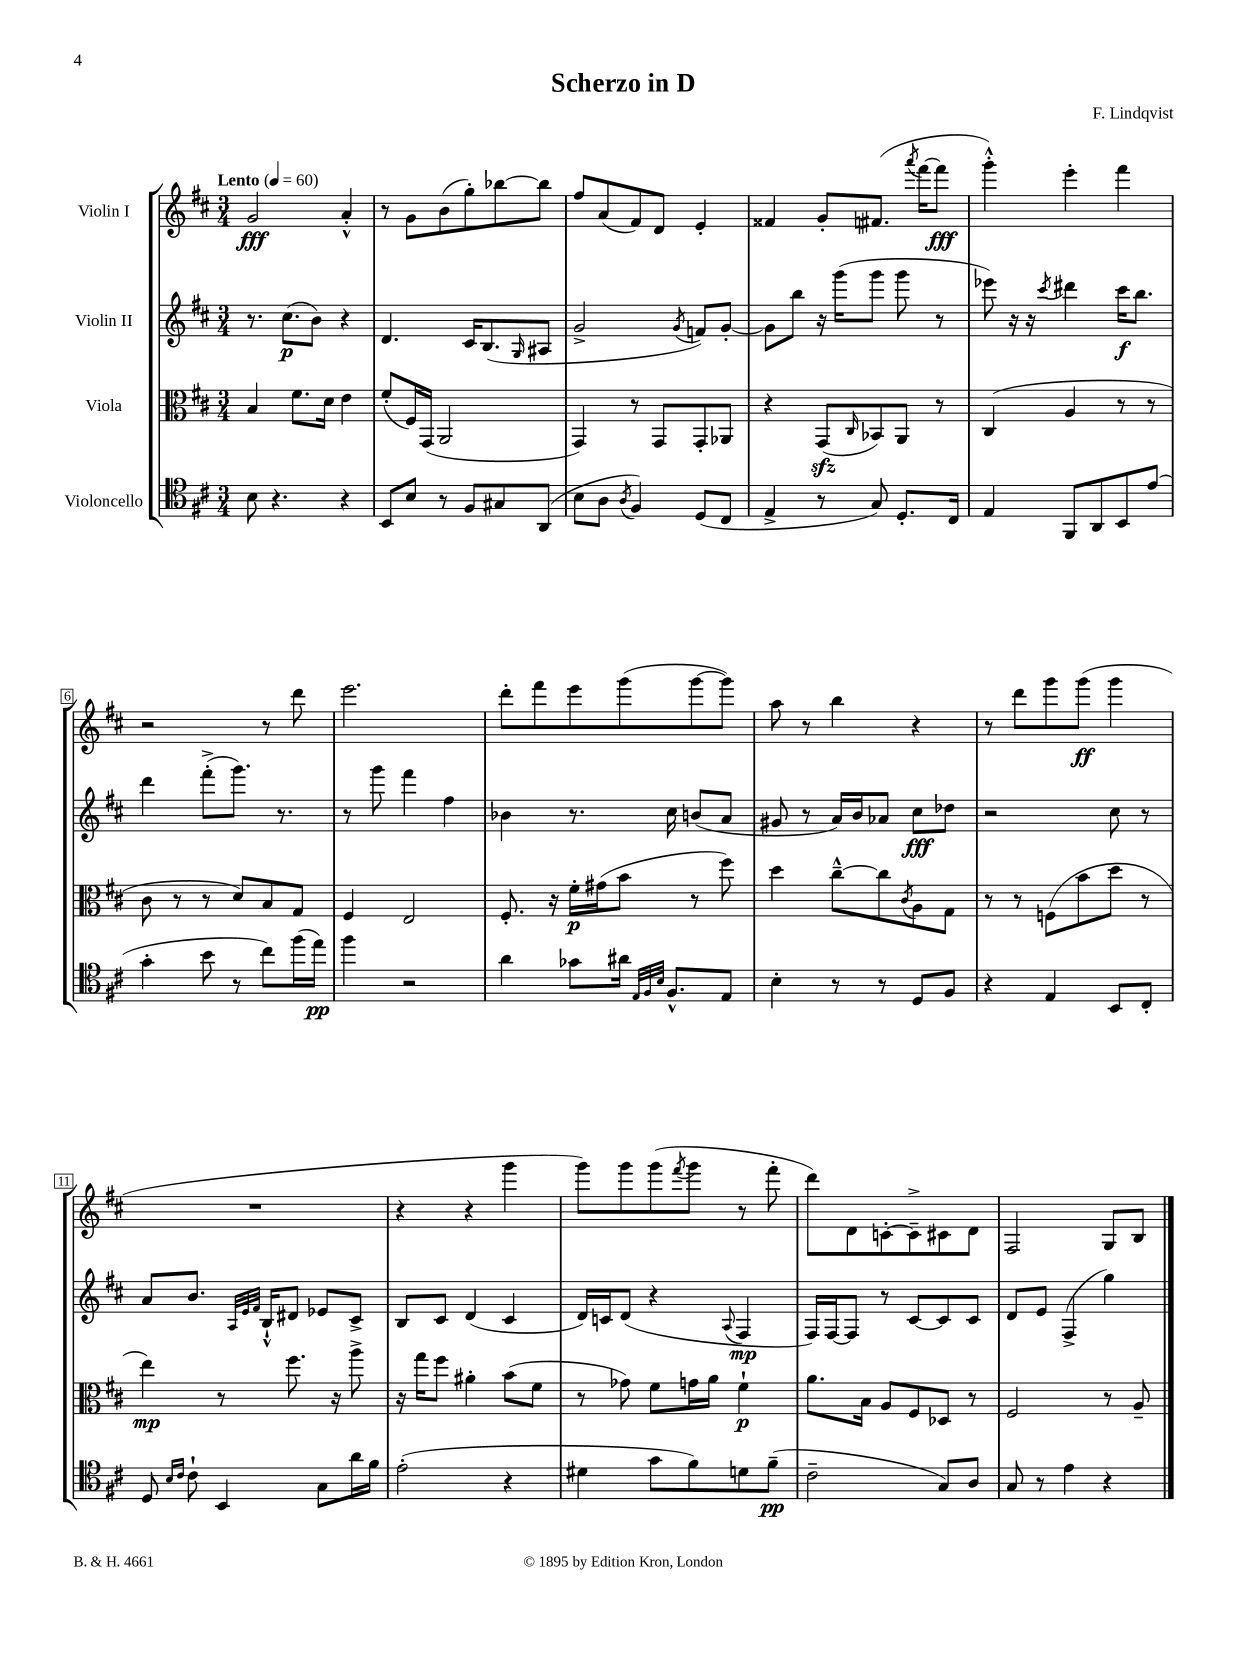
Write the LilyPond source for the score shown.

\header { title = "Scherzo in D" composer = "F. Lindqvist" }
<<
\new StaffGroup <<
\new Staff = "s0" \with { instrumentName = "Violin I" } {
    \clef treble \key d \major \numericTimeSignature \time 3/4 \tempo "Lento" 4 = 60
    g'2\fff a'4-.-^ |
    r8 g'8 b'8( g''8-.) bes''8~ bes''8 |
    fis''8 a'8( fis'8) d'8 e'4-. |
    fisis'4 g'8-. fis'8.( \acciaccatura { a'''8 } fis'''16~ fis'''8\fff |
    g'''4-.-^) e'''4-. fis'''4 |
    r2 r8 d'''8 |
    e'''2. |
    d'''8-. fis'''8 e'''8 g'''8( g'''8~ g'''8) |
    a''8 r8 b''4 r4 |
    r8 d'''8 g'''8 g'''8\ff( g'''4 |
    R2. |
    r4 r4 g'''4 |
    g'''8) g'''8 g'''8( \acciaccatura { fis'''8 } g'''8 r8 fis'''8-. |
    d'''8) d'8 c'8~-. c'8---> cis'8 d'8 |
    fis2 g8 b8 \bar "|." |
}
\new Staff = "s1" \with { instrumentName = "Violin II" } {
    \clef treble \key d \major \numericTimeSignature \time 3/4
    r8. cis''8.\p( b'8) r4 |
    d'4. cis'16 b8.( \grace { g16 } ais8 |
    g'2-> \acciaccatura { g'8 } f'8) g'8~-. |
    g'8 b''8 r16 g'''16( g'''8 g'''8 r8 |
    ees'''8) r16 r16 \acciaccatura { cis'''8 } dis'''4 cis'''16\f b''8. |
    d'''4 fis'''8-.->( g'''8.) r8. |
    r8 g'''8 fis'''4 fis''4 |
    bes'4 r8. cis''16 b'8( a'8 |
    gis'8 r8 a'16) b'16 aes'8 cis''8\fff des''8 |
    r2 cis''8 r8 |
    a'8 b'8. \grace { a32 e'32 fis'32 } b16-!-^ dis'8 ees'8 cis'8-> |
    b8 cis'8 d'4( cis'4 |
    d'16) c'16 d'8( r4 \appoggiatura { a8 } fis4\mp |
    fis16) fis16~ fis8 r8 cis'8~ cis'8 cis'8 |
    d'8 e'8 fis4->( g''4) \bar "|." |
}
\new Staff = "s2" \with { instrumentName = "Viola" } {
    \clef alto \key d \major \numericTimeSignature \time 3/4
    b4 fis'8. d'16 e'4 |
    fis'8-.( fis16) g,16( a,2 |
    g,4) r8 g,8 g,8-. aes,8 |
    r4 g,8\sfz( \grace { cis16 } bes,8) a,8 r8 |
    cis4( a4 r8 r8 |
    cis'8 r8 r8 d'8) b8 g8 |
    fis4 e2 |
    fis8.-. r16 fis'16-.\p gis'16( b'8 r8 fis''8) |
    d''4 cis''8~---^ cis''8 \acciaccatura { cis'8 } a8 g8 |
    r8 r8 f8( b'8 d''8 r8 |
    e''4\mp) r8 fis''8. r16 a''8-> |
    r16 g''16 fis''8 ais'4-. b'8( fis'8 |
    r8 ges'8) fis'8 g'16 a'16 fis'4-!\p |
    a'8. b16 a8 fis8 des8 r8 |
    fis2 r8 a8-- \bar "|." |
}
\new Staff = "s3" \with { instrumentName = "Violoncello" } {
    \clef tenor \key d \major \numericTimeSignature \time 3/4
    b8 r4. r4 |
    b,8 b8 r8 fis8 gis8 a,8( |
    b8 a8 \acciaccatura { a8 } fis4) d8( cis8 |
    e4-> r8 g8) d8.-. cis16 |
    e4 fis,8 a,8 b,8 e'8( |
    g'4-. b'8 r8 cis''8) fis''16( e''16\pp) |
    fis''4 r2 |
    a'4 ges'8 ais'16 \grace { e32 fis32 b32 } fis8.-^ e8 |
    b4-. r8 r8 d8 fis8 |
    r4 e4 b,8 cis8-. |
    d8 \grace { b16 cis'16 } cis'8-! b,4 g8 a'16 fis'16 |
    e'2-.( r4 |
    dis'4 g'8 fis'8) d'8 fis'8--\pp( |
    cis'2-- g8) a8 |
    g8 r8 e'4 r4 \bar "|." |
}
>>
>>
\layout { \context { \Score \override BarNumber.stencil = #(make-stencil-boxer 0.1 0.3 ly:text-interface::print) } }
